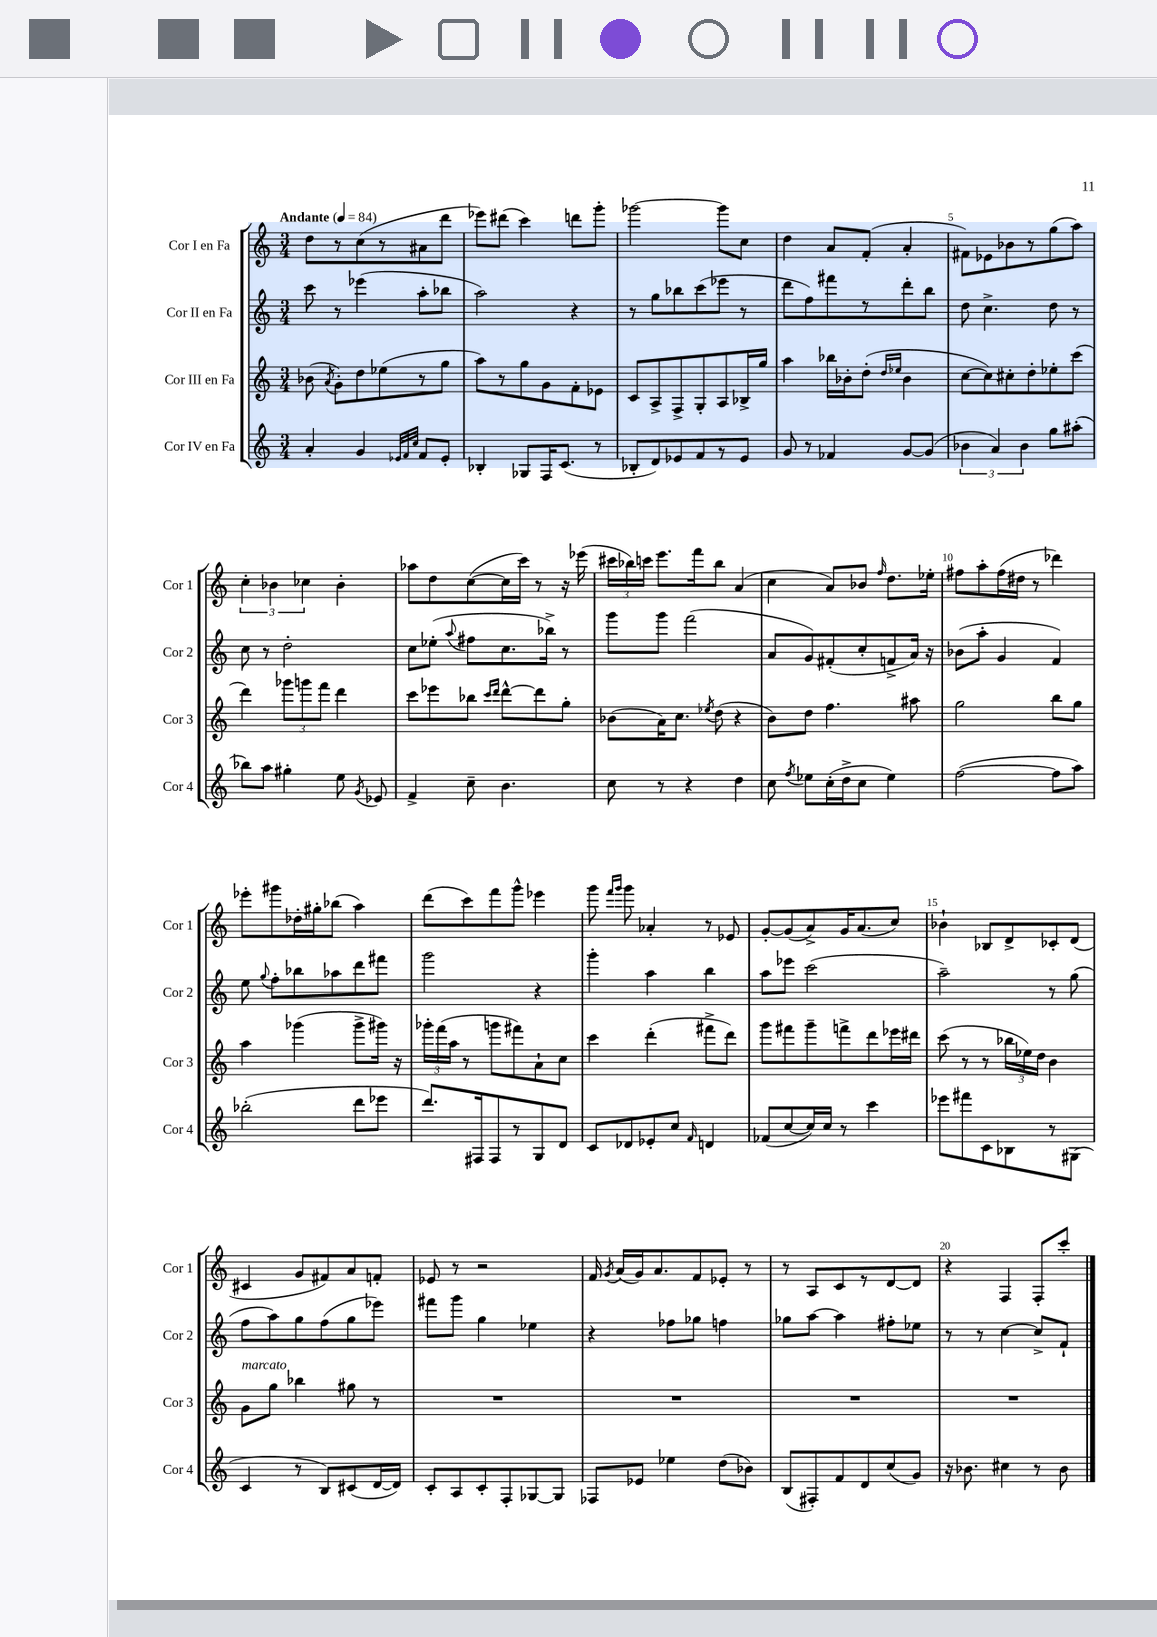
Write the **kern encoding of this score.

**kern	**kern	**kern	**kern
*part4	*part3	*part2	*part1
*staff4	*staff3	*staff2	*staff1
*I"Cor IV en Fa	*I"Cor III en Fa	*I"Cor II en Fa	*I"Cor I en Fa
*I'Cor 4	*I'Cor 3	*I'Cor 2	*I'Cor 1
*clefG2	*clefG2	*clefG2	*clefG2
*k[]	*k[]	*k[]	*k[]
*M3/4	*M3/4	*M3/4	*M3/4
*MM84	*MM84	*MM84	*MM84
=1	=1	=1	=1
!	!	!	!LO:TX:a:B:t=Andante
4a'/	(8b-X\	8ccc\	8dd\L
.	8qa/	.	.
.	8g'\L)	8r	8r
4g/	8dd\	(4eee-X\	(8cc\
.	(8ee-X\	.	8r
32qqe-X/LLL	.	.	.
32qqf/	.	.	.
32qqcc/JJJ	.	.	.
8f/L	8r	8aa'\L	8a#X\
8e-'/J	8gg\J	8bb-X\J	8ddd\J
=2	=2	=2	=2
4B-X'/	8aa\L)	2aa\)	8eee-X\L)
.	8r	.	(8ddd#X\J
8G-X/L	8gg\	.	4ccc\)
16F/K	8g\	.	.
(8.c/J	.	.	.
.	8f'\	4r	8dddn\L
8r	8e-X\J	.	8ggg'\J
=3	=3	=3	=3
8B-X'/L	8c/L	8r	[2ggg-X\
8d/)	8A^/	8gg\L	.
8e-X/	8F^/	8bb-X\	.
8f/	8G'/	(8ccc\	.
8r	8A/	8eee-X\J	8ggg-\L]
8e-/J	16B-X^/L	8r	8cc\J
.	16gg/JJ	.	.
=4	=4	=4	=4
8g/	4aa\	8ddd\L	4dd\
8r	.	8ff\)	.
4f-X/	16bb-X\LL	8fff#X\	8a/L
.	16b-X'\J	.	.
.	(8dd'\J	8r	(8f'/J
.	16qqdd/LL	.	.
.	16qqee-X/JJ	.	.
[8g/L	4b-\	8ddd'\	4a'/
(8g/J]	.	8bb\J	.
=5	=5	=5	=5
6b-X\	[8cc\L	8dd\	8f#X\L)
.	8cc\])	4.cc^\	8e-X\
6a/)	.	.	.
.	8cc#X'\	.	8b-X\
6b-\	.	.	.
.	8dd'\	.	8r
8gg\L	8ee-X'\	8dd\	(8gg\
(8aa#X'\J	(8ccc\J	8r	8aa\J)
!!LO:LB:g=z
=6	=6	=6	=6
8bb-X\L)	4ddd\)	8cc\	6cc'\
8aa\J	.	8r	.
.	.	.	6b-X\
4gg#X'\	12ggg-X\L	2dd'\	.
.	12gggn\	.	6cc-X\
.	12fff\J	.	.
8ee\	4ddd\	.	4b-'\
8qg/	.	.	.
8e-X/	.	.	.
=7	=7	=7	=7
4f^/	8ccc\L	8cc\L	8aa-X\L
.	8eee-X\	(8ee-X'\J	8dd\
.	.	8qqaa/	.
8cc~\	8bb-X\J	8ff#X\L	([8cc\
.	16qqccc/LL	.	.
.	16qqddd/JJ	.	.
4.b\	[8ddd^^\L	8.cc\	16cc\L]
.	.	.	16ccc\JJ)
.	8ddd\]	.	8r
.	.	16bb-X^\Jk)	.
.	8gg'\J	8r	16r
.	.	.	(16eee-X\
=8	=8	=8	=8
8cc\	(8b-X\L	8ggg\L	24ccc#X\LL
.	.	.	24bb-X\)
.	.	.	24cccn\JJ
8r	16a\K)	8ggg\J	8.eee\L
.	8.cc\J	.	.
4r	.	(2fff\	.
.	.	.	16fff\k
.	8qee-X/	.	.
.	(8dd\	.	8bb-\J
4dd\	4r	.	(4a/
=9	=9	=9	=9
8cc\	8b\L)	8a/L	4cc\
8qff/	.	.	.
8ee-X\L	8dd\J	8g/)	.
(16cc'\L	4.ff\	(8f#X'/	8a/L)
16dd^\J	.	.	.
8cc\J	.	8cc'/	8b-X/J
.	.	.	16qqff/
4ee-\)	.	8fn^/	8.dd\L
.	8aa#X\	16a/Jk)	.
.	.	16r	16ee-X'\Jk
=10	=10	=10	=10
([2ff\	2gg\	(8b-X\L	8ff#X\L
.	.	8aa'\J	8aa'\
.	.	4g/	(16ff#\L
.	.	.	16dd#X\JJ
.	.	.	8r
8ff\L]	8bb\L	4f/)	4ddd-X\)
8aa\J)	8gg\J	.	.
!!LO:LB:g=z
=11	=11	=11	=11
(2bb-X'\	4aa\	8ee\	8eee-X'\L
.	.	8qqgg/	.
.	.	8ff'\L	8ggg#X\
.	(4ggg-X\	8bb-X\	16dd-X'\L
.	.	.	16gg#X'\J
.	.	8aa-X\	(8bb-X\J
8ddd\L	8ggg-^\L	8ddd\	4aa\)
8eee-X\J	16ggg#X\Jk)	8fff#X\J	.
.	16r	.	.
=12	=12	=12	=12
8.ddd/L)	24ggg-X'\LL	2ggg\	(8ddd\L
.	(24fff\	.	.
.	24aa\JJ	.	.
.	8r	.	8ccc\)
16F#X/k	.	.	.
8F#/	8gggn\L	.	8fff\
8r	8fff#X\)	.	8ggg^^\J
8G/	8a`\	4r	4eee-X\
8d/J	8cc\J	.	.
=13	=13	=13	=13
8c/L	4ccc\	4ggg'\	8ggg\
.	.	.	16qqfff/LL
.	.	.	16qqggg/JJ
8d-X/	.	.	8ggg\
8e-X'/	(4ddd'\	4aa\	4a-X'/
8cc/J	.	.	.
16qqf/	.	.	.
4dn/	8fff#X^\L	4bb\	8r
.	8ddd\J)	.	8e-X/
=14	=14	=14	=14
(8f-X/L	8ggg\L	8aa\L	[8g'/L
[8cc/	8fff#X\	8eee-X\J	(8g/]
16cc/L])	8ggg~\	(2ccc\	8a^/)
16cc/JJ	.	.	.
8r	8fffn^\	.	16g/K
.	.	.	(8.a/
4ccc\	8ddd\	.	.
.	16eee-X\L	.	8cc/J)
.	16ddd#X\JJ	.	.
=15	=15	=15	=15
8eee-X\L	(8ccc\	2aa~\)	4b-X`\
8fff#X\	8r	.	.
8c\	8r	.	8B-X/L
8B-X\	24bb-X\LL	.	8d^/
.	24ee-X\)	.	.
.	24dd\JJ	.	.
8r	4b\	8r	8c-X'/
(8G#X\J	.	(8gg\	(8d/J
!!LO:LB:g=z
=16	=16	=16	=16
!	!LO:TX:a:i:t=marcato	!	!
4c/	8g\L	8ff\L	4c#X/
.	8gg\J	8aa\)	.
8r	4bb-X\	8gg\	8g/L
8B/L)	.	(8ff\	8f#X/)
(8c#X/	8gg#X\	8gg\	8a/
[16d/L	8r	8eee-X\J)	8fn'/J
16d/JJ])	.	.	.
=17	=17	=17	=17
8c'/L	2.r	8fff#X\L	8e-X/
8A/	.	8ggg\J	8r
8c'/	.	4gg\	2r
8F'/	.	.	.
[8G-X/	.	4ee-X\	.
8G-/J]	.	.	.
=18	=18	=18	=18
8F-X/L	2.r	4r	16f/
.	.	.	8qg/
.	.	.	(16a/LL
8e-X/J	.	.	16g/J)
.	.	.	8.a/
4ee-X\	.	8ff-X\L	.
.	.	8gg-X\J	8f/
(8dd\L	.	4ffn\	8e-X'/J
8b-X\J)	.	.	8r
=19	=19	=19	=19
(8B/L	2.r	8gg-X\L	8r
8F#X'/)	.	[8aa\J	8A/L
8f/	.	4aa\]	8c/
8d/	.	.	8r
(8cc/	.	8ff#X'\L	[8d/
8g/J)	.	8ee-X\J	8d/J]
=20	=20	=20	=20
16r	2.r	8r	4r
8.b-X\	.	.	.
.	.	8r	.
4cc#X\	.	[4cc\	4F/
8r	.	8cc^/L]	8F'/L
8b-\	.	8f`/J	8ccc'/J
==	==	==	==
*-	*-	*-	*-
